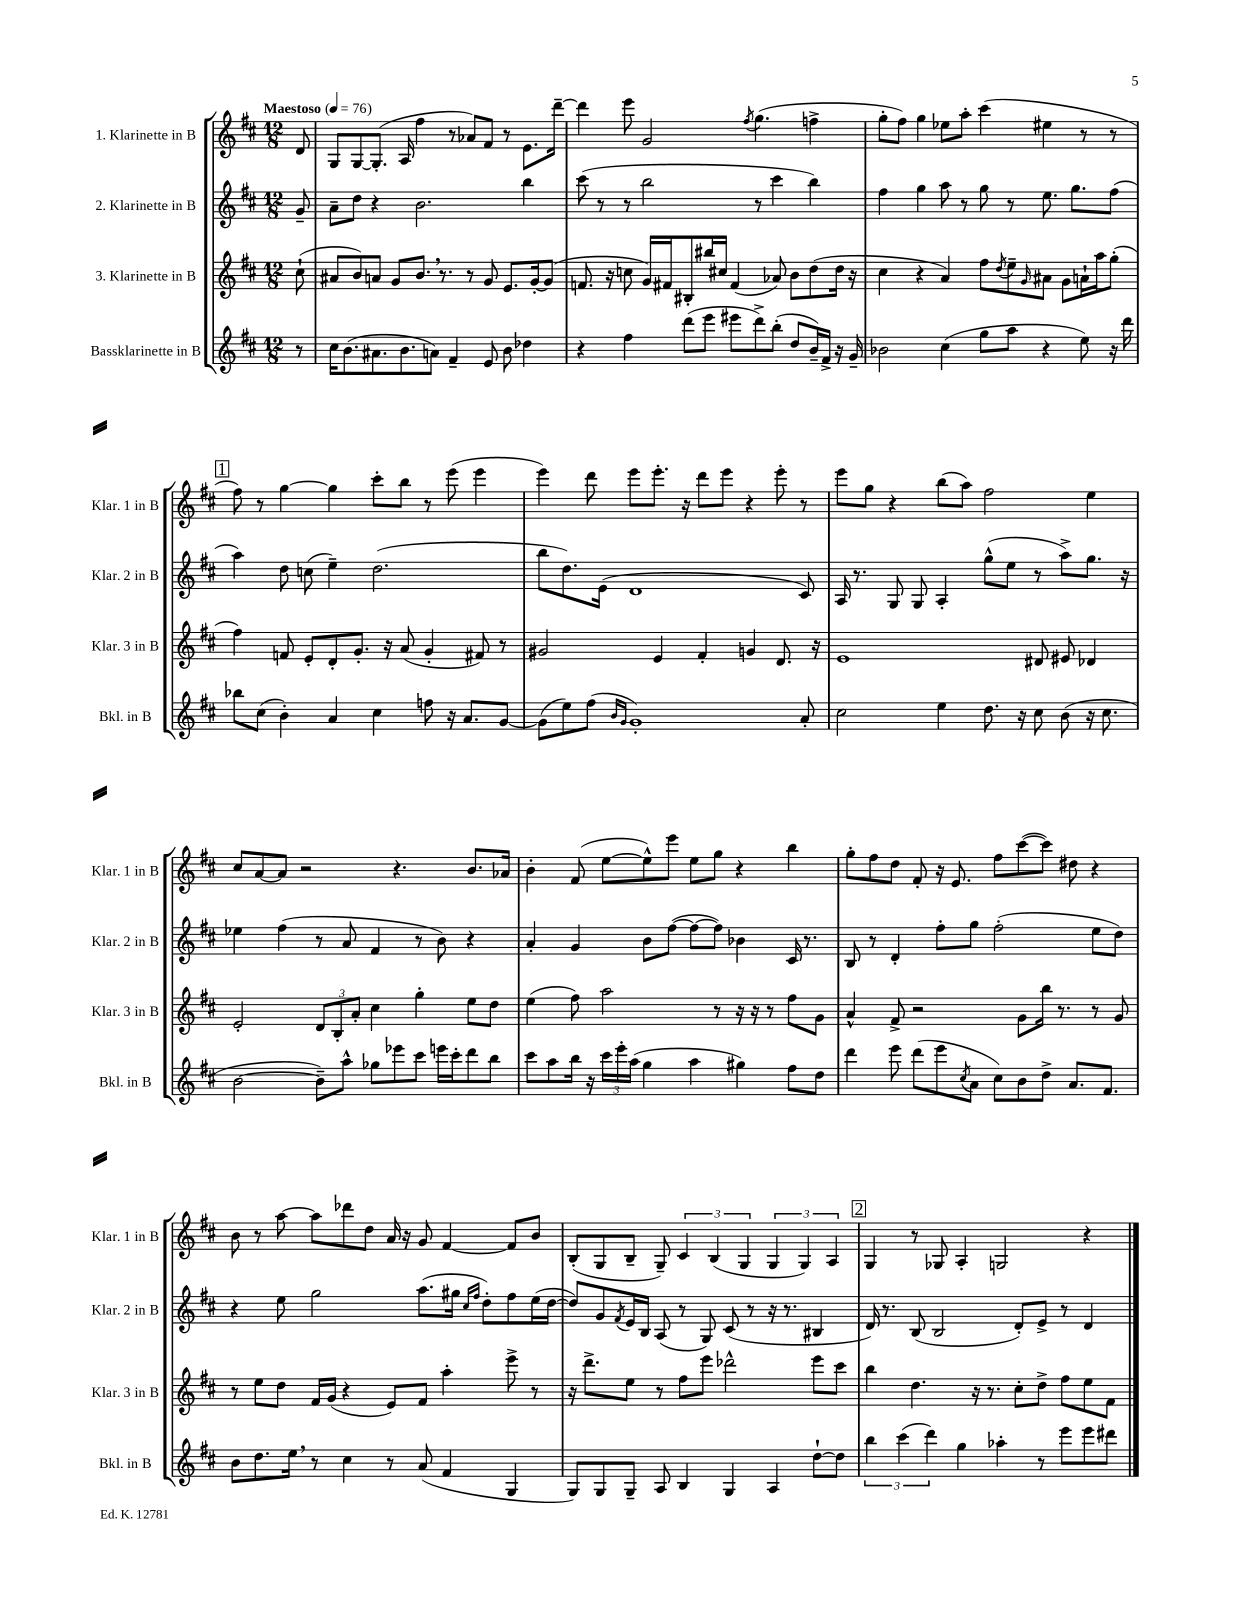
<<
\new StaffGroup <<
\new Staff = "s0" \with { instrumentName = "1. Klarinette in B" shortInstrumentName = "Klar. 1 in B" } {
    \clef treble \key d \major \numericTimeSignature \time 12/8 \partial 8 \tempo "Maestoso" 4 = 76
    d'8 |
    g8 g8~ g8.-.( a16 fis''4 r8 aes'8) fis'8 r8 e'8. d'''16~-- |
    d'''4 e'''8 g'2 \acciaccatura { fis''8 } g''4.( f''4-> |
    g''8-. fis''8) g''4 ees''8 a''8-. cis'''4( eis''4 r8 r8 |
    \mark \markup { \box "1" } fis''8) r8 g''4~ g''4 cis'''8-. b''8 r8 e'''8( e'''4 |
    e'''4) d'''8 e'''8 e'''8.-. r16 d'''8 e'''8 r4 e'''8-. r8 |
    e'''8 g''8 r4 b''8( a''8) fis''2 e''4 |
    cis''8 a'8~ a'8 r2 r4. b'8. aes'16 |
    b'4-. fis'8( e''8~ e''8-^) e'''8 e''8 g''8 r4 b''4 |
    g''8-. fis''8 d''8 fis'8-. r16 e'8. fis''8 cis'''8~( cis'''8) dis''8 r4 |
    b'8 r8 a''8~ a''8 des'''8 d''8 a'16 r16 g'8 fis'4~ fis'8 b'8 |
    b8-.( g8 b8-- g8--) \tuplet 3/2 { cis'4 b4( g4 } \tuplet 3/2 { g4 g4) a4 } |
    \mark \markup { \box "2" } g4 r8 ges8 a4-. g2 r4 \bar "|." |
}
\new Staff = "s1" \with { instrumentName = "2. Klarinette in B" shortInstrumentName = "Klar. 2 in B" } {
    \clef treble \key d \major \numericTimeSignature \time 12/8 \partial 8
    g'8-- |
    a'8-- d''8 r4 b'2. b''4 |
    cis'''8( r8 r8 b''2 r8 cis'''4 b''4) |
    fis''4 g''4 a''8 r8 g''8 r8 e''8. g''8. fis''8( |
    \mark \markup { \box "1" } a''4) d''8 c''8( e''4--) d''2.( |
    b''8 d''8.) e'16( d'1 cis'8) |
    a16 r8. g8 g8 a4-. g''8-^( e''8 r8 a''8->) g''8. r16 |
    ees''4 fis''4( r8 a'8 fis'4 r8 b'8) r4 |
    a'4-. g'4 b'8 fis''8~( fis''8~ fis''8) bes'4 cis'16 r8. |
    b8 r8 d'4-. fis''8-. g''8 fis''2-.( e''8 d''8) |
    r4 e''8 g''2 a''8.( gis''16 \grace { cis''16 fis''16 } d''8-.) fis''8 e''16( d''16~ |
    d''8) g'8 \acciaccatura { fis'8 } e'16 b16 a8( r8 g8) cis'8( r8 r16 r8. bis4 |
    \mark \markup { \box "2" } d'16) r8. b8( b2 d'8-.) e'8-> r8 d'4 \bar "|." |
}
\new Staff = "s2" \with { instrumentName = "3. Klarinette in B" shortInstrumentName = "Klar. 3 in B" } {
    \clef treble \key d \major \numericTimeSignature \time 12/8 \partial 8
    cis''8-!( |
    ais'8 b'8) a'8 g'8 b'8. \breathe r8. r8 g'8 e'8. g'16~-. g'8( |
    f'8. r16 c''8 g'16) fis'16 bis8-. bis''16 cis''16 fis'4( aes'8) b'8 d''8( d''16 r16 |
    cis''4 r4 a'4) fis''8 \acciaccatura { d''8 } e''8-- \grace { g'16 } ais'8 g'8 a'16-! a''16 g''8-.( |
    \mark \markup { \box "1" } fis''4) f'8 e'8-. d'8-. g'8.-. r16 a'8( g'4-. fis'8) r8 |
    gis'2 e'4 fis'4-. g'4 d'8. r16 |
    e'1 dis'8 eis'8 des'4 |
    e'2-. \tuplet 3/2 { d'8 b8-. a'8-. } cis''4 g''4-. e''8 d''8 |
    e''4( fis''8) a''2 r8 r16 r16 r8 fis''8 g'8 |
    a'4-^ fis'8-> r2 g'8 b''16 r8. r8 g'8 |
    r8 e''8 d''8 fis'16 g'16( r4 e'8) fis'8 a''4-. e'''8-> r8 |
    r16 d'''8.-> e''8 r8 fis''8 e'''8 des'''2-^ e'''8 cis'''8 |
    \mark \markup { \box "2" } b''4 d''4. r16 r8. cis''8-. d''8-> fis''8 e''8 fis'8 \bar "|." |
}
\new Staff = "s3" \with { instrumentName = "Bassklarinette in B" shortInstrumentName = "Bkl. in B" } {
    \clef treble \key d \major \numericTimeSignature \time 12/8 \partial 8
    r8 |
    cis''16 b'8.( ais'8. b'8. a'8) fis'4-- e'8 b'8 des''4 |
    r4 fis''4 d'''8( e'''8 eis'''8 d'''8->) b''8-.( d''8 b'16--) fis'16-> r16 g'16-- |
    bes'2 cis''4( g''8 a''8 r4 e''8) r16 d'''16 |
    \mark \markup { \box "1" } bes''8 cis''8( b'4-.) a'4 cis''4 f''8 r16 a'8. g'8~ |
    g'8( e''8) fis''8( \grace { b'16 g'16 } g'1-.) a'8-. |
    cis''2 e''4 d''8. r16 cis''8 b'8( r16 cis''8. |
    b'2~ b'8--) a''8-^ ges''8 ees'''8 cis'''8 e'''16 cis'''16-. d'''8 b''8 |
    cis'''8 a''8 b''16 r16 \tuplet 3/2 { cis'''16 e'''16-. a''16( } g''4 a''4 gis''4) fis''8 d''8 |
    d'''4 e'''8 d'''8( e'''8 \acciaccatura { cis''8 } a'8 cis''8) b'8 d''8-> a'8. fis'8. |
    b'8 d''8. e''16 \breathe r8 cis''4 r8 a'8( fis'4 g4 |
    g8) g8 g8-- a8 b4 g4 a4 d''8~-! d''8 |
    \mark \markup { \box "2" } \tuplet 3/2 { b''4 cis'''4( d'''4) } g''4 aes''4-. r8 e'''8 e'''8 dis'''8 \bar "|." |
}
>>
>>
\layout { \context { \Score \remove "Bar_number_engraver" } }
